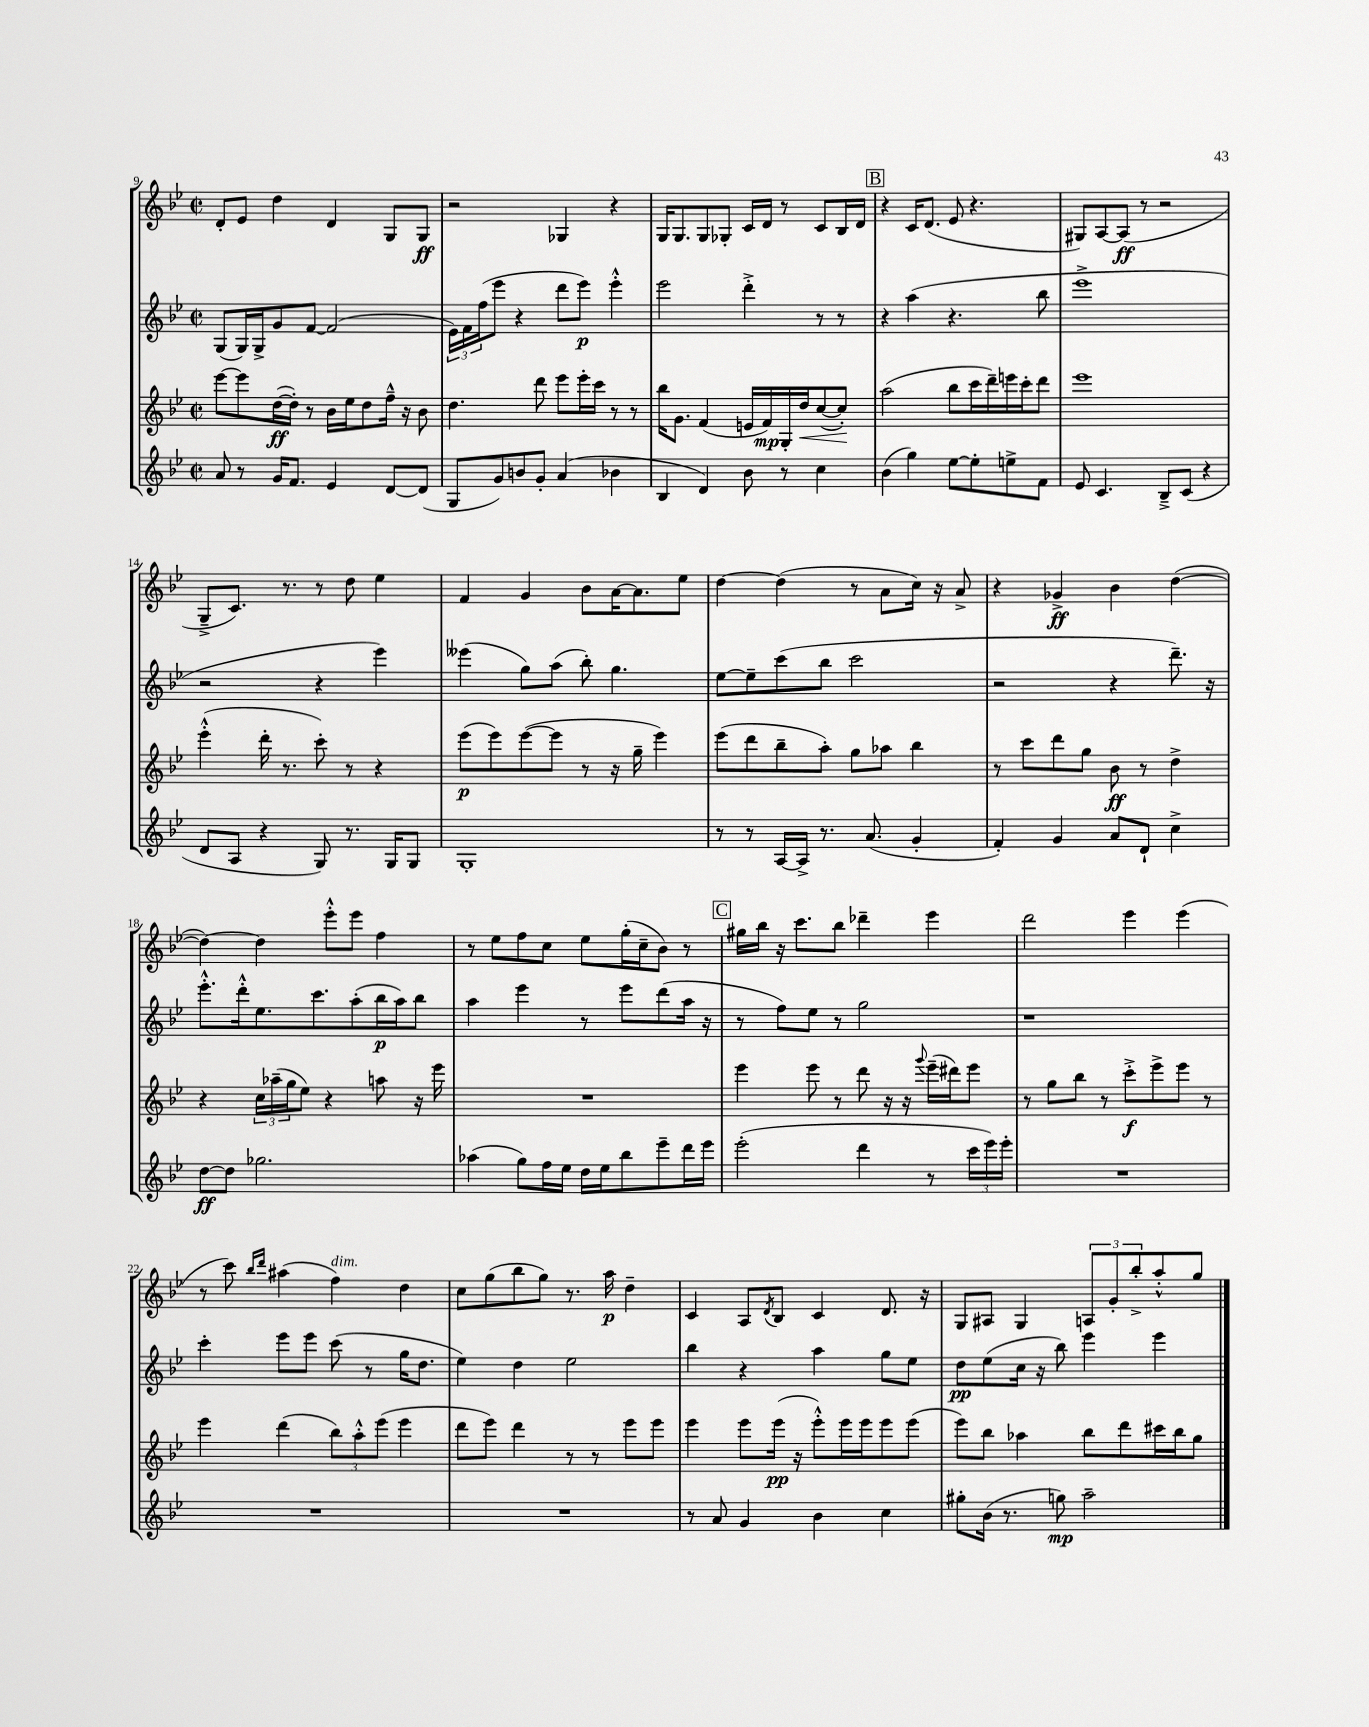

**kern	**dynam	**kern	**dynam	**kern	**dynam	**kern	**dynam
*part4	*part4	*part3	*part3	*part2	*part2	*part1	*part1
*staff4	*staff4	*staff3	*staff3	*staff2	*staff2	*staff1	*staff1
*clefG2	*	*clefG2	*	*clefG2	*	*clefG2	*
*k[b-e-]	*	*k[b-e-]	*	*k[b-e-]	*	*k[b-e-]	*
*M2/2	*	*M2/2	*	*M2/2	*	*M2/2	*
*met(c|)	*	*met(c|)	*	*met(c|)	*	*met(c|)	*
=9	=9	=9	=9	=9	=9	=9	=9
8a/	.	[8eee-\L	.	(8G/L	.	8d'/L	.
8r	.	8eee-\]	.	16G/L)	.	8e-/J	.
.	.	.	.	16G^/J	.	.	.
16g/KL	.	([16dd\L	ff	8g/	.	4dd\	.
8.f/J	.	16dd'\JJ])	.	.	.	.	.
.	.	8r	.	[8f/J	.	.	.
4e-/	.	16b-\LL	.	(2f/]	.	4d/	.
.	.	16ee-\J	.	.	.	.	.
.	.	8dd\	.	.	.	.	.
[8d/L	.	16ff~^^\Jk	.	.	.	8G/L	.
.	.	16r	.	.	.	.	.
(8d/J]	.	8b-\	.	.	.	8G/J	ff
=10	=10	=10	=10	=10	=10	=10	=10
8G/L	.	4.dd\	.	24e-\LL)	.	2r	.
.	.	.	.	24f\	.	.	.
.	.	.	.	(24ff\J	.	.	.
8g/)	.	.	.	8eee-\J	.	.	.
8bn/	.	.	.	4r	.	.	.
8g'/J	.	8ddd\	.	.	.	.	.
(4a/	.	8eee-\L	.	8ddd\L	.	4G-X/	.
.	.	16eee-'\L	.	8eee-\J)	p	.	.
.	.	16ccc\JJ	.	.	.	.	.
4b-X\	.	8r	.	4eee-'^^\	.	4r	.
.	.	8r	.	.	.	.	.
=11	=11	=11	=11	=11	=11	=11	=11
4B-/	.	16bb-\KL	.	2eee-\	.	16G/KL	.
.	.	8.g\J	.	.	.	8.G/	.
4d/)	.	(4f/	.	.	.	8G/	.
.	.	.	.	.	.	8G-X'/J	.
8b-\	.	16en/LL	.	4ddd'^\	.	16c/LL	.
.	.	16f/)	mp	.	.	16d/JJ	.
8r	.	16G'/	.	.	.	8r	.
!	!	!	!LO:HP:b	!	!	!	!
.	.	16dd/J	<	.	.	.	.
4cc\	.	([8cc/	.	8r	.	8c/L	.
.	.	8cc'/J])	.	8r	.	16B-/L	.
.	.	.	.	.	.	16d/JJ	.
.	.	.	[	.	.	.	.
!!LO:REH:place=s1:t=B
=12	=12	=12	=12	=12	=12	=12	=12
(4b-\	.	(2aa\	.	4r	.	4r	.
4gg\)	.	.	.	(4aa\	.	16c/KL	.
.	.	.	.	.	.	(8.d/J	.
[8ee-\L	.	8bb-\L	.	4.r	.	8e-/	.
8ee-'\]	.	16ccc\L	.	.	.	4.r	.
.	.	16ddd~\)	.	.	.	.	.
8een^\	.	16eeen\	.	.	.	.	.
.	.	16ccc'\J	.	.	.	.	.
8f\J	.	8ddd\J	.	8bb-\	.	.	.
=13	=13	=13	=13	=13	=13	=13	=13
8e-/	.	1eee-	.	1eee-^	.	8G#X/L)	.
4.c/	.	.	.	.	.	[8A/	.
.	.	.	.	.	.	(8A/J]	ff
.	.	.	.	.	.	8r	.
8B-~^/L	.	.	.	.	.	2r	.
(8c/J	.	.	.	.	.	.	.
4r	.	.	.	.	.	.	.
!!LO:LB:g=z
=14	=14	=14	=14	=14	=14	=14	=14
8d/L	.	(4eee-'^^\	.	2r	.	8G~^/L	.
8A/J	.	.	.	.	.	8.c/J)	.
4r	.	16ddd'\	.	.	.	.	.
.	.	8.r	.	.	.	8.r	.
8G/)	.	8ccc'\)	.	4r	.	8r	.
8.r	.	8r	.	.	.	8dd\	.
.	.	4r	.	4eee-\)	.	4ee-\	.
16G/KL	.	.	.	.	.	.	.
8G/J	.	.	.	.	.	.	.
=15	=15	=15	=15	=15	=15	=15	=15
1G'	.	(8eee-\L	p	(4eee--X\	.	4f/	.
.	.	8eee-\)	.	.	.	.	.
.	.	([8eee-\	.	8gg\L)	.	4g/	.
.	.	8eee-\J]	.	(8aa\J	.	.	.
.	.	8r	.	8bb-'\)	.	8b-\L	.
.	.	16r	.	4.gg\	.	[16a\K	.
.	.	16gg~\	.	.	.	8.a\]	.
.	.	4eee-\)	.	.	.	.	.
.	.	.	.	.	.	8ee-\J	.
=16	=16	=16	=16	=16	=16	=16	=16
8r	.	(8eee-\L	.	[8ee-\L	.	[4dd\	.
8r	.	8ddd\	.	8ee-~\]	.	.	.
[16A/LL	.	8bb-~\	.	(8ccc\	.	(4dd\]	.
16A^/JJ]	.	.	.	.	.	.	.
8.r	.	8aa'\J)	.	8bb-\J	.	.	.
.	.	8gg\L	.	2ccc\	.	8r	.
(8.a/	.	.	.	.	.	.	.
.	.	8aa-X\J	.	.	.	8a\L	.
4g'/	.	4bb-\	.	.	.	16cc\Jk)	.
.	.	.	.	.	.	16r	.
.	.	.	.	.	.	8a^/	.
=17	=17	=17	=17	=17	=17	=17	=17
4f'/)	.	8r	.	2r	.	4r	.
.	.	8ccc\L	.	.	.	.	.
4g/	.	8ddd\	.	.	.	4g-X^/	ff
.	.	8gg\J	.	.	.	.	.
8a/L	.	8b-\	ff	4r	.	4b-\	.
8d`/J	.	8r	.	.	.	.	.
4cc^\	.	4dd^\	.	8.ddd~\)	.	([4dd\	.
.	.	.	.	16r	.	.	.
!!LO:LB:g=z
=18	=18	=18	=18	=18	=18	=18	=18
[8dd\L	ff	4r	.	8.eee-'^^\L	.	4dd\_)	.
8dd\J]	.	.	.	.	.	.	.
.	.	.	.	16ddd'^^\k	.	.	.
2.gg-X\	.	24cc\LL	.	8.ee-\	.	4dd\]	.
.	.	(24aa-X~\	.	.	.	.	.
.	.	24gg\J	.	.	.	.	.
.	.	8ee-\J)	.	.	.	.	.
.	.	.	.	8.ccc\	.	.	.
.	.	4r	.	.	.	8eee-'^^\L	.
.	.	.	.	(8aa'\	.	8eee-\J	.
.	.	8aan\	.	16bb-\L	p	4ff\	.
.	.	.	.	16aa\J)	.	.	.
.	.	16r	.	8bb-\J	.	.	.
.	.	16eee-\	.	.	.	.	.
=19	=19	=19	=19	=19	=19	=19	=19
(4aa-X\	.	1r	.	4aa\	.	8r	.
.	.	.	.	.	.	8ee-\L	.
8gg\L)	.	.	.	4eee-\	.	8ff\	.
16ff\L	.	.	.	.	.	8cc\J	.
16ee-\JJ	.	.	.	.	.	.	.
16dd\LL	.	.	.	8r	.	8ee-\L	.
16ee-\J	.	.	.	.	.	.	.
8bb-\	.	.	.	8eee-\L	.	(16gg'\L	.
.	.	.	.	.	.	16cc~\J	.
8eee-~\	.	.	.	(8ddd\	.	8b-\J)	.
16ddd\L	.	.	.	16aa\Jk	.	8r	.
16eee-\JJ	.	.	.	16r	.	.	.
!!LO:REH:place=s1:t=C
=20	=20	=20	=20	=20	=20	=20	=20
(2eee-'\	.	4eee-\	.	8r	.	16gg#X\LL	.
.	.	.	.	.	.	16bb-\JJ	.
.	.	.	.	8ff\L)	.	16r	.
.	.	.	.	.	.	8.ccc\L	.
.	.	8eee-\	.	8ee-\J	.	.	.
.	.	8r	.	8r	.	8bb-\J	.
4ddd\	.	8ddd\	.	2gg\	.	4ddd-X~\	.
.	.	16r	.	.	.	.	.
.	.	16r	.	.	.	.	.
.	.	8qqggg/	.	.	.	.	.
8r	.	(16eee-~\LL	.	.	.	4eee-\	.
.	.	16ddd#X\J)	.	.	.	.	.
24ccc\LL	.	8eee-\J	.	.	.	.	.
24eee-\)	.	.	.	.	.	.	.
24eee-'\JJ	.	.	.	.	.	.	.
=21	=21	=21	=21	=21	=21	=21	=21
1r	.	8r	.	1r	.	2ddd\	.
.	.	8gg\L	.	.	.	.	.
.	.	8bb-\J	.	.	.	.	.
.	.	8r	.	.	.	.	.
.	.	8ccc'^\L	f	.	.	4eee-\	.
.	.	8eee-^\	.	.	.	.	.
.	.	8eee-\J	.	.	.	(4eee-\	.
.	.	8r	.	.	.	.	.
!!LO:LB:g=z
=22	=22	=22	=22	=22	=22	=22	=22
1r	.	4eee-\	.	4ccc'\	.	8r	.
.	.	.	.	.	.	8ccc\)	.
.	.	.	.	.	.	16qqbb-/LL	.
.	.	.	.	.	.	16qqddd/JJ	.
.	.	(4ddd\	.	8eee-\L	.	(4aa#X\	.
.	.	.	.	8eee-\J	.	.	.
!	!	!	!	!	!	!LO:TX:a:i:t=dim.	!
.	.	12bb-\L)	.	(8ccc\	.	4ff\)	.
.	.	12aa'^^\	.	.	.	.	.
.	.	.	.	8r	.	.	.
.	.	(12eee-\J	.	.	.	.	.
.	.	4eee-\	.	16gg\KL	.	4dd\	.
.	.	.	.	8.dd\J	.	.	.
=23	=23	=23	=23	=23	=23	=23	=23
1r	.	8ddd\L	.	4ee-\)	.	8cc\L	.
.	.	8eee-\J)	.	.	.	(8gg\	.
.	.	4ddd\	.	4dd\	.	8bb-\	.
.	.	.	.	.	.	8gg\J)	.
.	.	8r	.	2ee-\	.	8.r	.
.	.	8r	.	.	.	.	.
.	.	.	.	.	.	16aa\	p
.	.	8eee-\L	.	.	.	4dd~\	.
.	.	8eee-\J	.	.	.	.	.
=24	=24	=24	=24	=24	=24	=24	=24
8r	.	4eee-\	.	4bb-\	.	4c/	.
8a/	.	.	.	.	.	.	.
4g/	.	8eee-\L	.	4r	.	8A/L	.
.	.	.	.	.	.	8qd/	.
.	.	(16eee-\Jk	pp	.	.	8B-/J	.
.	.	16r	.	.	.	.	.
4b-\	.	8eee-'^^\L)	.	4aa\	.	4c/	.
.	.	16eee-\L	.	.	.	.	.
.	.	16eee-\J	.	.	.	.	.
4cc\	.	8eee-\	.	8gg\L	.	8.d/	.
.	.	(8eee-\J	.	8ee-\J	.	.	.
.	.	.	.	.	.	16r	.
=25	=25	=25	=25	=25	=25	=25	=25
8gg#X'\L	.	8eee-\L)	.	8dd\L	pp	8G/L	.
(16b-\Jk	.	8bb-\J	.	(8ee-\	.	8A#X/J	.
8.r	.	.	.	.	.	.	.
.	.	4aa-X\	.	16cc\Jk	.	4G/	.
.	.	.	.	16r	.	.	.
8ggn\)	mp	.	.	8bb-\)	.	.	.
2aa~\	.	8bb-\L	.	4eee-\	.	12An/L	.
.	.	.	.	.	.	12g'/	.
.	.	8ddd\	.	.	.	.	.
.	.	.	.	.	.	12bb-'^/	.
.	.	16ccc#X\L	.	4eee-\	.	8aa'^^/	.
.	.	16bb-\J	.	.	.	.	.
.	.	8gg\J	.	.	.	8gg/J	.
==	==	==	==	==	==	==	==
*-	*-	*-	*-	*-	*-	*-	*-
